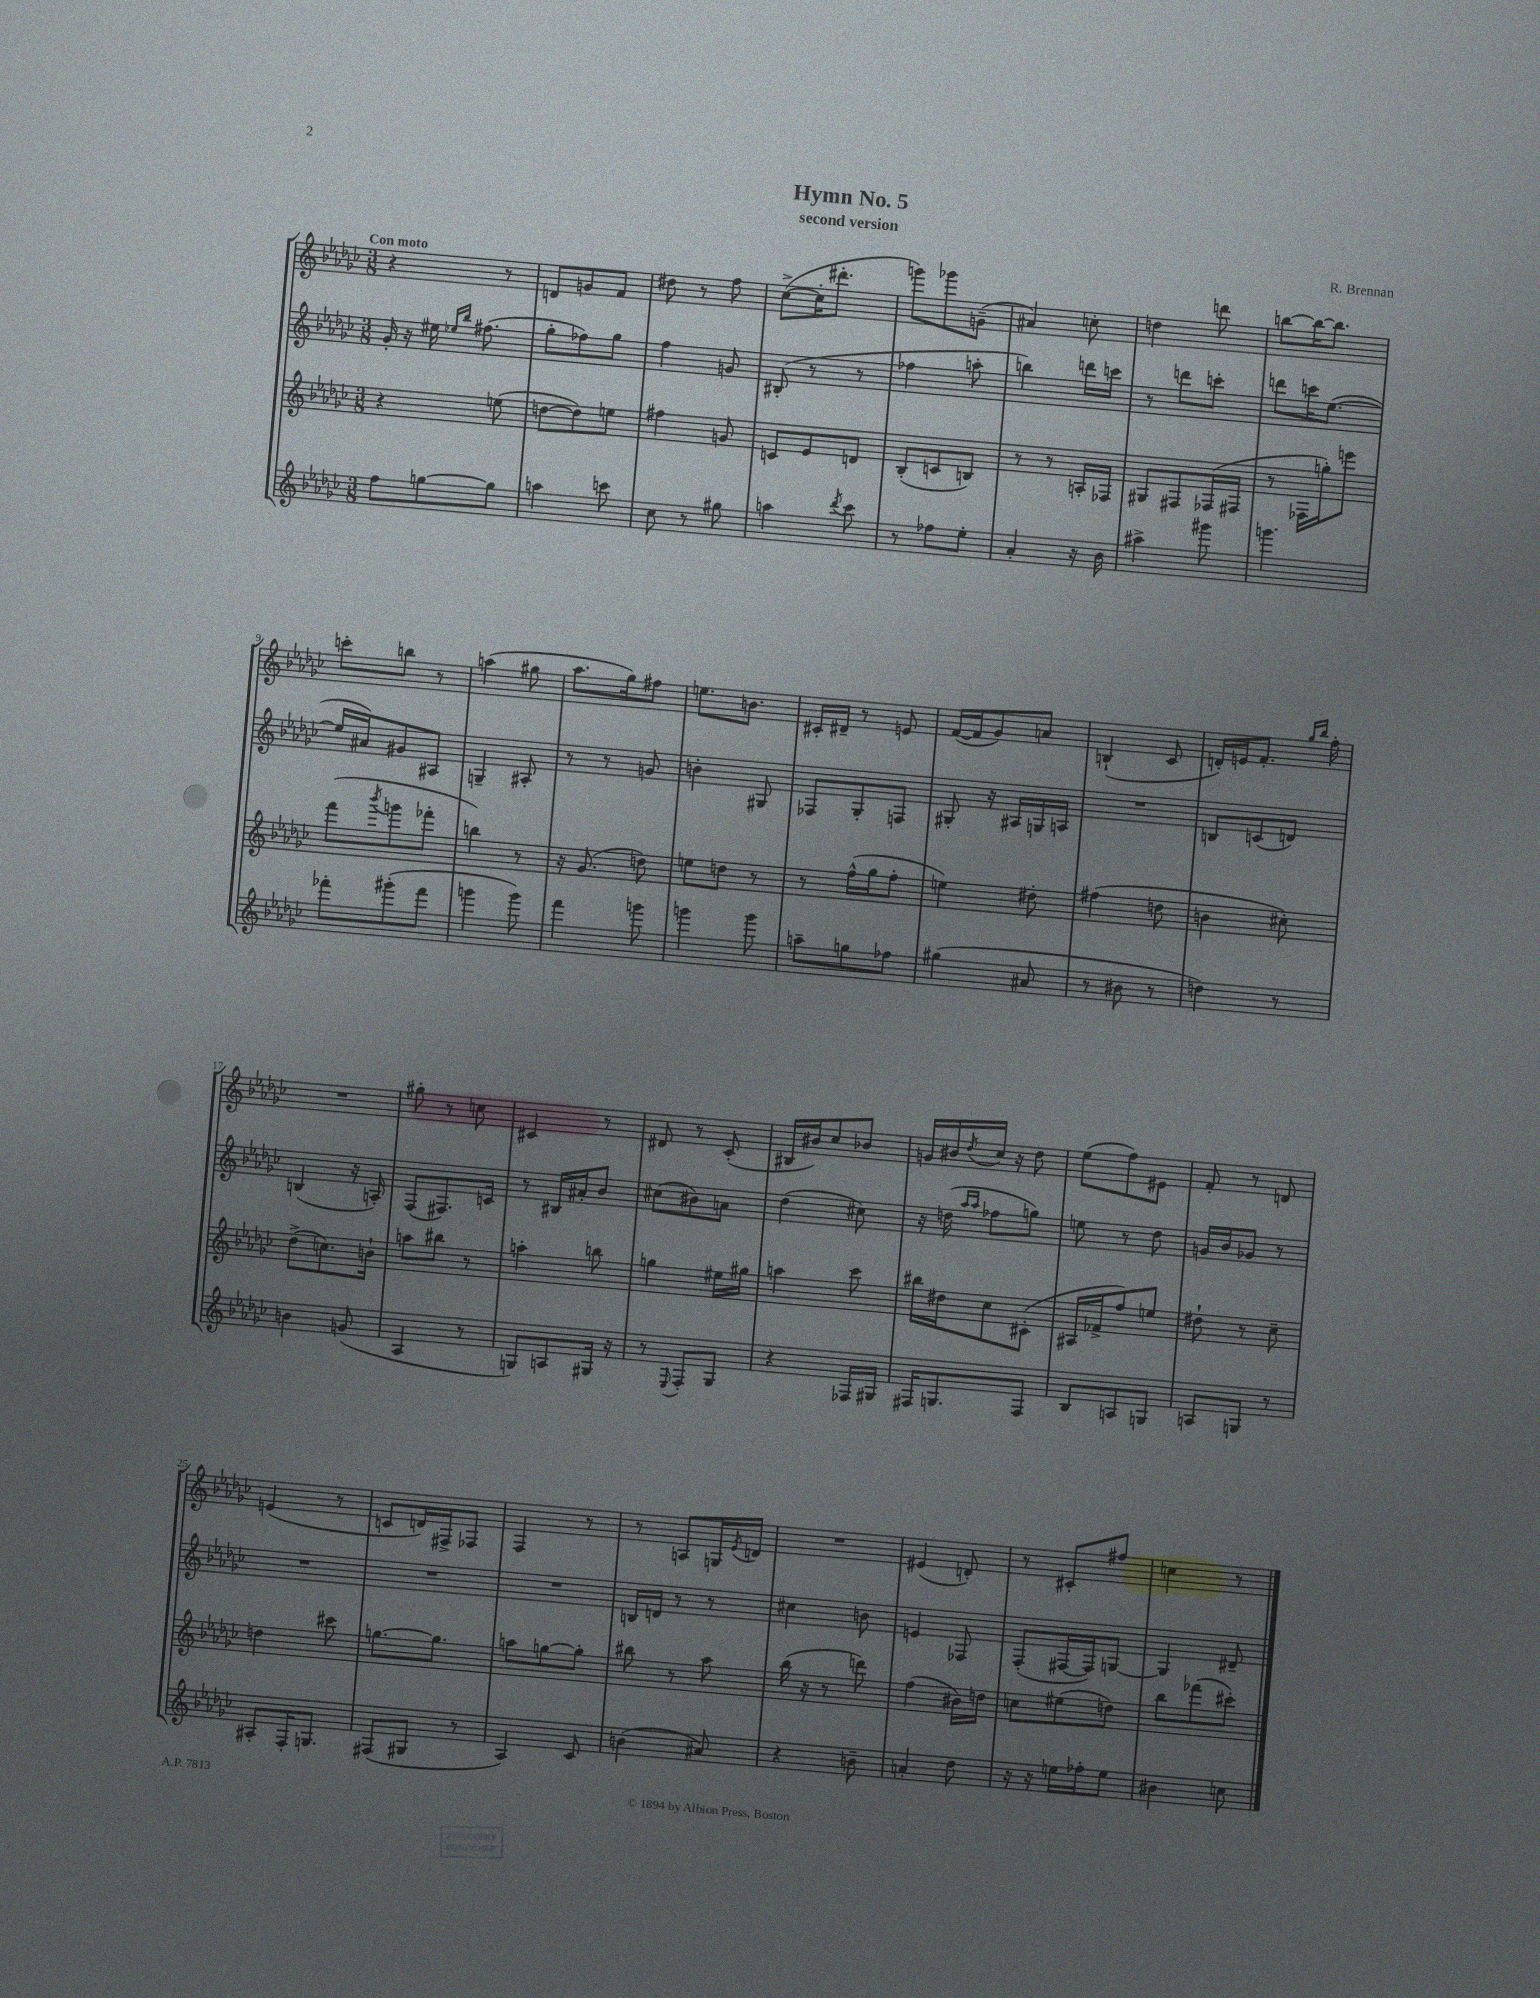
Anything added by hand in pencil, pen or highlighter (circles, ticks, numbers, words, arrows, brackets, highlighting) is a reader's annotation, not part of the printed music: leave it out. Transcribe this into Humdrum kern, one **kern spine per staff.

**kern	**kern	**kern	**kern
*staff4	*staff3	*staff2	*staff1
*clefG2	*clefG2	*clefG2	*clefG2
*k[b-e-a-d-g-c-]	*k[b-e-a-d-g-c-]	*k[b-e-a-d-g-c-]	*k[b-e-a-d-g-c-]
*M3/8	*M3/8	*M3/8	*M3/8
8ff	4r	16g-'	4r
.	.	16r	.
[8gg	.	16ee#	.
.	.	16qqee-	.
.	.	16qqbb-	.
.	.	(8.ff#	.
8gg]	(8ee	.	8r
=	=	=	=
4aa	[8dd	8gg-'	8d
.	8dd])	8ff-)	8g
8ccc	8ee	8gg-	8f
=	=	=	=
8cc-	4ff#	4ff	8dd#
8r	.	.	8r
8gg#	8g	8g	8ff
=	=	=	=
4aa	8c	(8B#'	([8cc-^
.	8e-	8r	16cc-']
.	.	.	8.ddd#'
8qddd-	.	.	.
8ccc-	8d	8r	.
=	=	=	=
8r	(8B-'	4ff-	8ggg)
8ff-	8c	.	8ggg-
8ee-'	8B)	8aa'	(8g~
=	=	=	=
4a-'	8r	4bb)	4a#)
.	8r	.	.
16r	16A'	16ddd	8cc'
16b-	16F-	16ccc	.
=	=	=	=
4aa#^	8G#	8r	4dd
.	8F#	8ddd	.
8ggg#	(16F-	8ccc'	8ddd
.	16F#	.	.
=	=	=	=
4.ggg	8r	8ddd	[8bb
.	16F-	16ccc	16bb_
.	16gg')	([8.ee-	8.bb]
.	8eee	.	.
=	=	=	=
8fff-'	(8fff	16ee-]	8ccc'
.	.	16a#)	.
.	8qbbb-	.	.
(8ggg#'	8ggg	8g#	8bb
8fff-	8fff-'	8A#	8r
=	=	=	=
4ggg	4bb)	4G~	(4aa
8ggg)	8r	8A#'	8gg#
=	=	=	=
4fff	16r	8r	8.aa-
.	(8.g-	.	.
.	.	8r	.
.	.	.	16gg-)
8ggg	8dd)	8g	8ff#
=	=	=	=
4ggg	8ee	4b'	8.ee
.	8dd	.	.
.	.	.	8.b
8ggg	8r	8G#	.
=	=	=	=
8aa~	8r	8F-	16c#'
.	.	.	16d#~
8gg	(16ff^^	8G-'	8r
.	16gg-	.	.
8ff-	8ff'	8F	8e
=	=	=	=
(4gg#	4ee)	8G#'	([16f
.	.	.	16f]
.	.	16r	8g-)
.	.	16A#	.
8a#	8dd#'	16G	8a
.	.	16A	.
=	=	=	=
8r	(4ff#	4.r	(4B`
8b#	.	.	.
8r	8dd	.	8c-
=	=	=	=
4dd)	4b	8B	16d')
.	.	.	16e
.	.	(8c	8.f'
8r	8cc#')	8d)	.
.	.	.	16qqgg-
.	.	.	16qqbb-
.	.	.	16ff'
=	=	=	=
4b	(8dd-^	(4B	4.r
.	8.cc)	.	.
(8g	.	16r	.
.	16b`	16A')	.
=	=	=	=
4A-	8aa	(8F	8gg#'
.	8bb#	8.F#)	8r
8r	8r	.	8cc
.	.	16c	.
=	=	=	=
8G)	4aa'	8r	4c#
8A	.	16B#	.
.	.	16a#'	.
16G#	8bb	8b-	8r
16r	.	.	.
=	=	=	=
8r	4gg	(8cc#	8d#
8qqE-	.	.	.
8F'	.	8b#)	8r
8G-	16ee#	8a	(8c-'
.	16gg#	.	.
=	=	=	=
4r	4aa	(4dd-	16B#
.	.	.	16b#)
.	.	.	8cc-
16F-	8ccc-	8cc#)	8b-
16G#	.	.	.
=	=	=	=
16F#	16bb#	16r	16g
8.G	16dd#	(16dd	16b#
.	.	16qqaa-	.
.	.	16qqaa-	8qdd-
.	8cc-	8ff-	16cc-
.	.	.	16r
8F#	(8c#'	8gg)	8dd-
=	=	=	=
8B-	16A#	8ee	(8ee-
.	16f-^	.	.
8A	8ff)	8r	8ff)
8G	8ee	8dd-	8e#
=	=	=	=
8A	8dd#`	16g	8f'
.	.	16b-	.
8G	8r	8g-	8r
8r	8cc-~	8r	8d
=	=	=	=
8A#'	4dd	4.r	(4e
16F'	.	.	.
8.G	.	.	.
.	8ccc#	.	8r
=	=	=	=
(8F#	[8.gg	4.r	8c
8G#	.	.	16d)
.	8.gg]	.	16F#^
8r	.	.	8F-
=	=	=	=
4A-)	8aa	4.r	4F
.	[8gg	.	.
8c-	8gg']	.	8r
=	=	=	=
(4b	8bb#	16B	8r
.	.	16d	.
.	8r	8r	8A
8a#)	8aa-	8r	16G
.	.	.	8qe-
.	.	.	16d
=	=	=	=
4r	(16bb-	4cc#	4.r
.	16r	.	.
.	8r	.	.
8b~	8ddd)	8b	.
=	=	=	=
4a'	(4ff	4e	(4e#
8dd-	16b#)	8F-	8d')
.	16dd	.	.
=	=	=	=
16r	8cc	(8F'	8r
16r	.	.	.
16ee	(8ee#	[16F#	8c#'
16ff-'	.	16F#])	.
8ee	8dd)	[8G	8ff#
=	=	=	=
4b#	8bb-	4G]	4cc
.	(8fff-	.	.
8cc	8ccc#')	8d#~	8r
==	==	==	==
*-	*-	*-	*-
